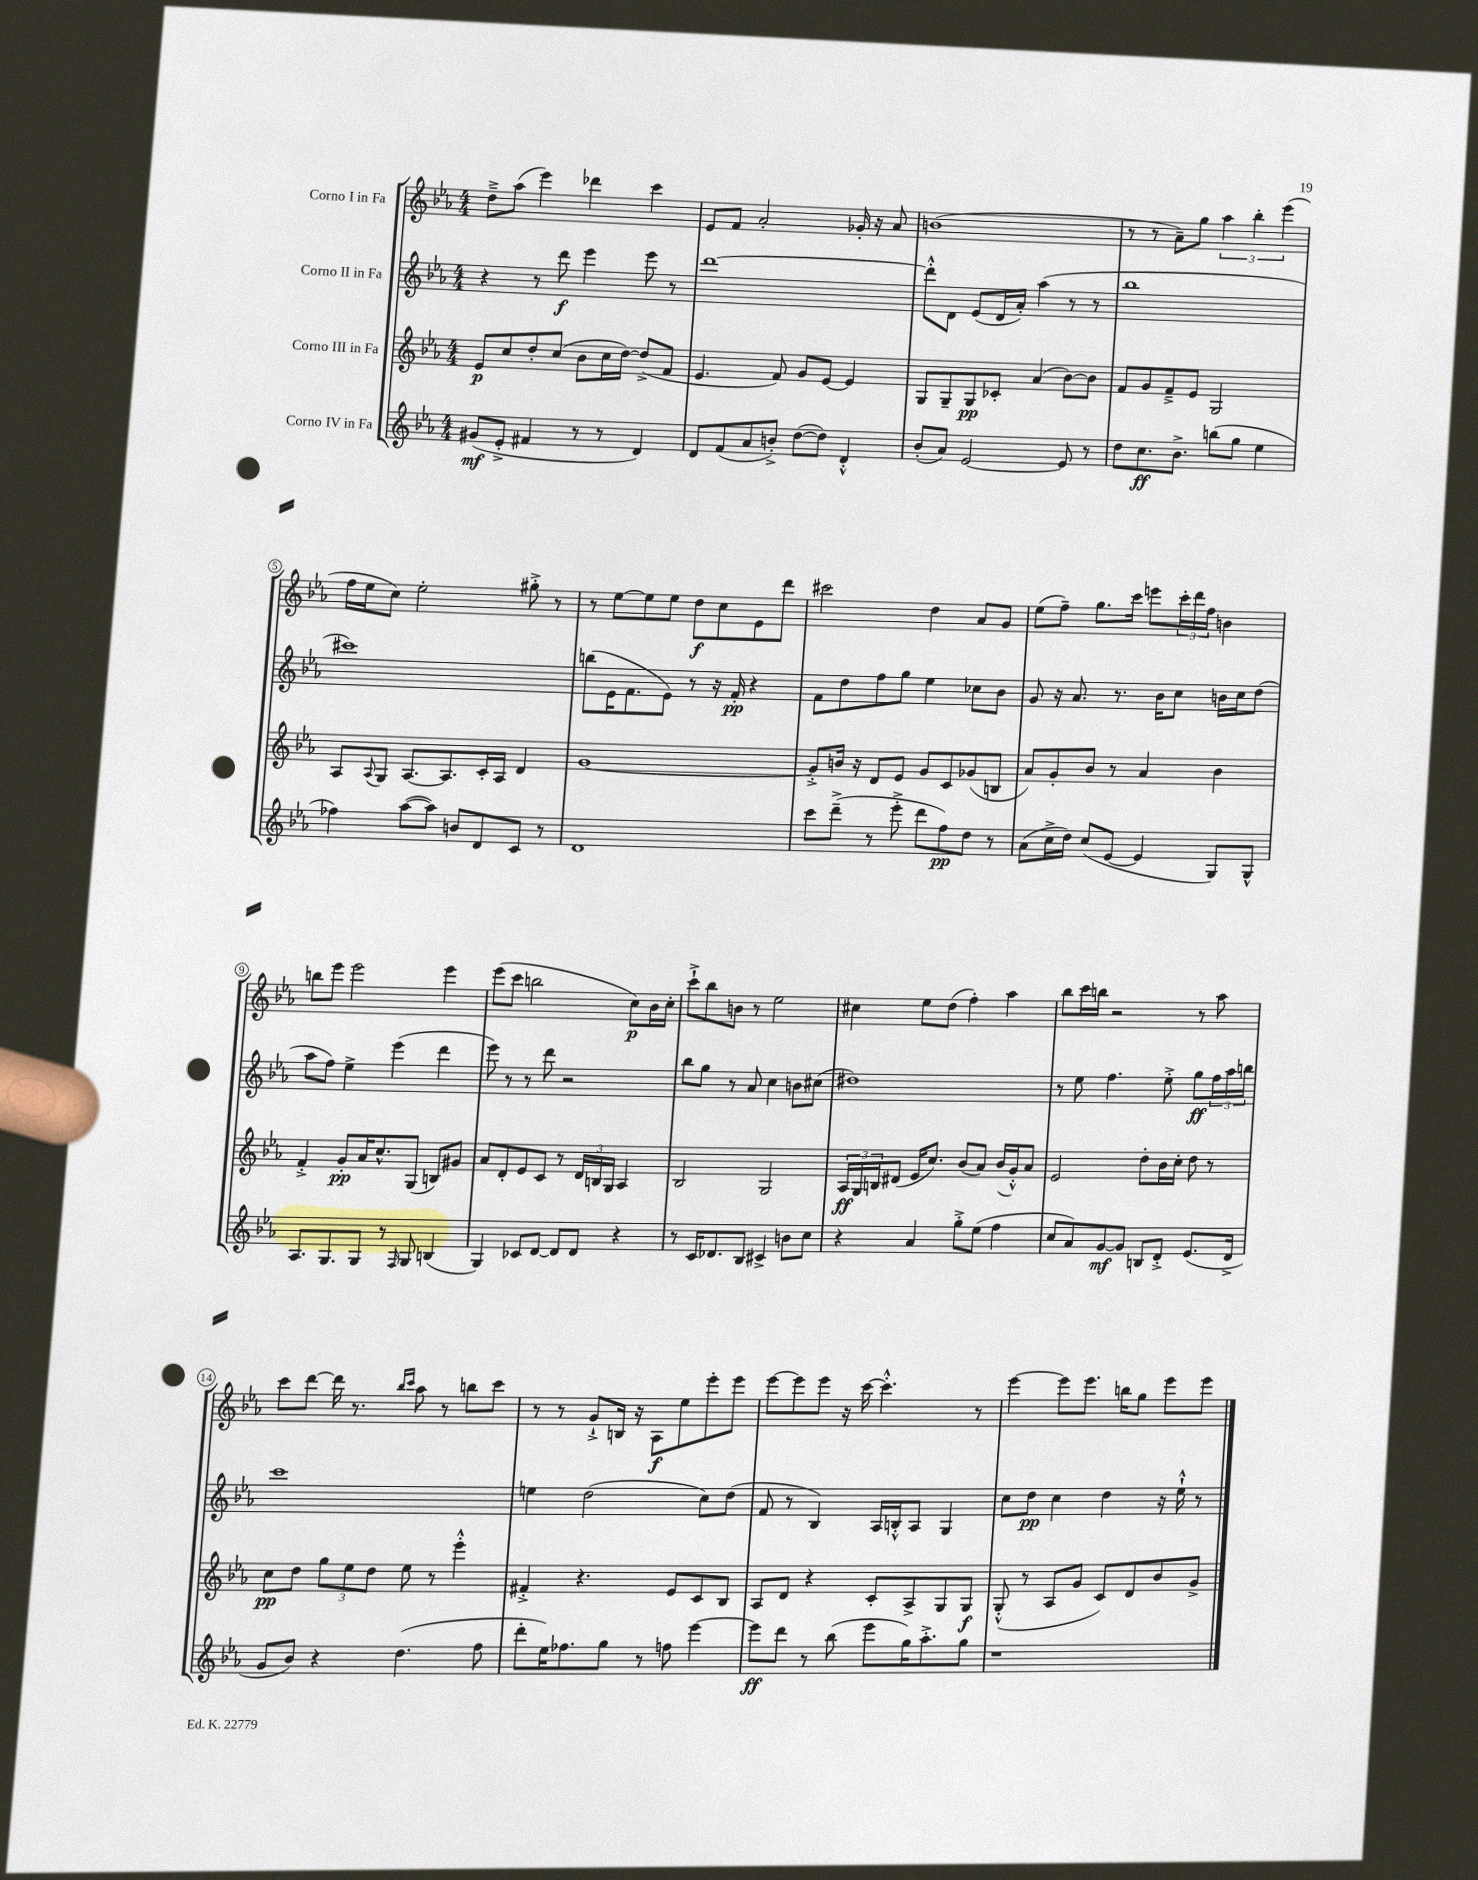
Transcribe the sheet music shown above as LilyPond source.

<<
\new StaffGroup <<
\new Staff = "s0" \with { instrumentName = "Corno I in Fa" } {
    \clef treble \key ees \major \numericTimeSignature \time 4/4
    d''8---> aes''8( ees'''4) des'''4 c'''4 |
    ees'8 f'8 aes'2-. ges'16-. r16 aes'8 |
    b'1( |
    r8 r8 aes'8--) g''8 \tuplet 3/2 { aes''4 bes''4-. ees'''4( } |
    f''16 ees''16 c''8) ees''2-. gis''8-.-> r8 |
    r8 ees''8~ ees''8 ees''8 d''8\f c''8 ees'8 d'''8 |
    cis'''2 d''4 aes'8 g'8 |
    ees''8( f''8--) g''8. c'''16 e'''8 \tuplet 3/2 { c'''16-. d'''16 f''16 } b'4 |
    b''8 ees'''8 ees'''2 ees'''4 |
    ees'''8( c'''8 b''2 c''8\p) bes'16 c''16-. |
    c'''8-!-> bes''8 b'8 r8 ees''2 |
    cis''4 ees''8 d''8( f''4-.) aes''4 |
    bes''8 c'''16 b''16 r2 r8 aes''8 |
    c'''8 d'''8~ d'''16 r8. \grace { bes''16 c'''16 } aes''8 r8 b''8 c'''8 |
    r8 r8 g'8-!-> b16 r16 aes8\f ees''8 ees'''8-. ees'''8 |
    ees'''8~ ees'''8 ees'''8 r16 c'''16~ c'''4.-.-^ r8 |
    ees'''4~ ees'''8 ees'''8. b''16 g''8 ees'''8 ees'''8 \bar "|." |
}
\new Staff = "s1" \with { instrumentName = "Corno II in Fa" } {
    \clef treble \key ees \major \numericTimeSignature \time 4/4
    r4 r8 d'''8\f ees'''4 ees'''8 r8 |
    d'''1~ |
    d'''8-.-^ d'8 ees'8( d'16 aes'16-.) aes''4( r8 r8 |
    bes''1 |
    cis'''1) |
    b''8( ees'16 f'8. ees'8) r8 r16 f'16-.\pp r4 |
    f'8 d''8 f''8 g''8 ees''4 ces''8 bes'8 |
    g'8 r16 aes'8. r8. bes'16 c''8 b'16 c''16 d''8( |
    aes''8 f''8) ees''4-> ees'''4( d'''4 |
    ees'''8) r8 r8 d'''8 r2 |
    bes''8 g''8 r8 aes'8 c''4 b'8 cis''8( |
    dis''1) |
    r8 ees''8 f''4. ees''8-.-> g''8\ff \tuplet 3/2 { f''16 aes''16 b''16 } |
    c'''1 |
    e''4 d''2( c''8) d''8( |
    f'8 r8 bes4) aes16 b16-.-^ aes8 g4 |
    c''8 d''8\pp c''4 d''4 r16 ees''16-!-^ r8 \bar "|." |
}
\new Staff = "s2" \with { instrumentName = "Corno III in Fa" } {
    \clef treble \key ees \major \numericTimeSignature \time 4/4
    ees'8\p c''8 d''8-. c''8( bes'8 c''16 d''16~) d''8->( f'8 |
    ees'4. f'8) g'8 ees'8~ ees'4 |
    g8 g8-- g8\pp ces'8-. aes'4( bes'8~) bes'8 |
    f'8 g'8 f'8---> ees'8 g2 |
    aes8 \appoggiatura { aes8 } g8 aes8.~ aes8. c'16-. aes16 d'4 |
    g'1~ |
    g'8-.-> b'16 r16 d'8 ees'8 g'8 c'8 ges'8( b8 |
    aes'8) g'8-. bes'8 r8 aes'4 bes'4 |
    f'4-.-> g'8-.\pp aes'16 c''8.-^ g8( b8) gis'8 |
    aes'8 d'8-. ees'8 c'8 r8 \tuplet 3/2 { d'16 b16 g16 } aes4 |
    bes2 g2 |
    \tuplet 3/2 { aes16\ff g16 b16 } dis'8( ees'16 c''8.) bes'8( aes'8) bes'16( g'16-.-^) aes'8 |
    ees'2 d''8-. bes'16 c''16-. d''8 r8 |
    c''8\pp d''8 \tuplet 3/2 { g''8 ees''8 d''8 } ees''8 r8 ees'''4-.-^ |
    fis'4-.-> r4. ees'8 c'8 bes8 |
    aes8 d'8 r4 c'8-. aes8-> g8 g8\f |
    g8-.-^( r8 aes8 g'8 c'8) d'8 bes'8 g'8-> \bar "|." |
}
\new Staff = "s3" \with { instrumentName = "Corno IV in Fa" } {
    \clef treble \key ees \major \numericTimeSignature \time 4/4
    gis'8\mf( ees'8-.-> fis'4 r8 r8 d'4) |
    d'8 f'8( aes'8 b'8-.->) d''8~( d''8) d'4-.-^ |
    bes'8-.( aes'8) ees'2~ ees'8 r8 |
    d''8 c''8.\ff bes'8.-> b''8( g''8 ees''4 |
    fes''4) aes''8~( aes''8) b'8 d'8 c'8 r8 |
    d'1 |
    c'''8 d'''8--->( r8 ees'''8-.-> d'''8 f''8\pp) d''8 r8 |
    aes'8( c''16-> d''16) c''8( ees'8~ ees'4 g8) g8-^ |
    aes8. g8. g8 r8 \grace { f16 } g8 b4( |
    g4) ces'8 d'8~ d'8 d'8 r4 |
    r8 c'16 des'8. bes8 cis'4-> b'8 c''8 |
    r4 aes'4 g''8-.-> ees''8( f''4 |
    c''8 aes'8) g'8~\mf g'8 b8 d'8-.-> ees'8.( d'16-> |
    g'8 bes'8) r4 d''4.( f''8 |
    d'''8-. ees''16) fes''8. g''8 r8 f''8 ees'''4~ |
    ees'''8\ff d'''8 r8 bes''8( ees'''8 g''16) aes''8.-.-> g''8 |
    r1 \bar "|." |
}
>>
>>
\layout { \context { \Score \override BarNumber.stencil = #(make-stencil-circler 0.1 0.3 ly:text-interface::print) } }
